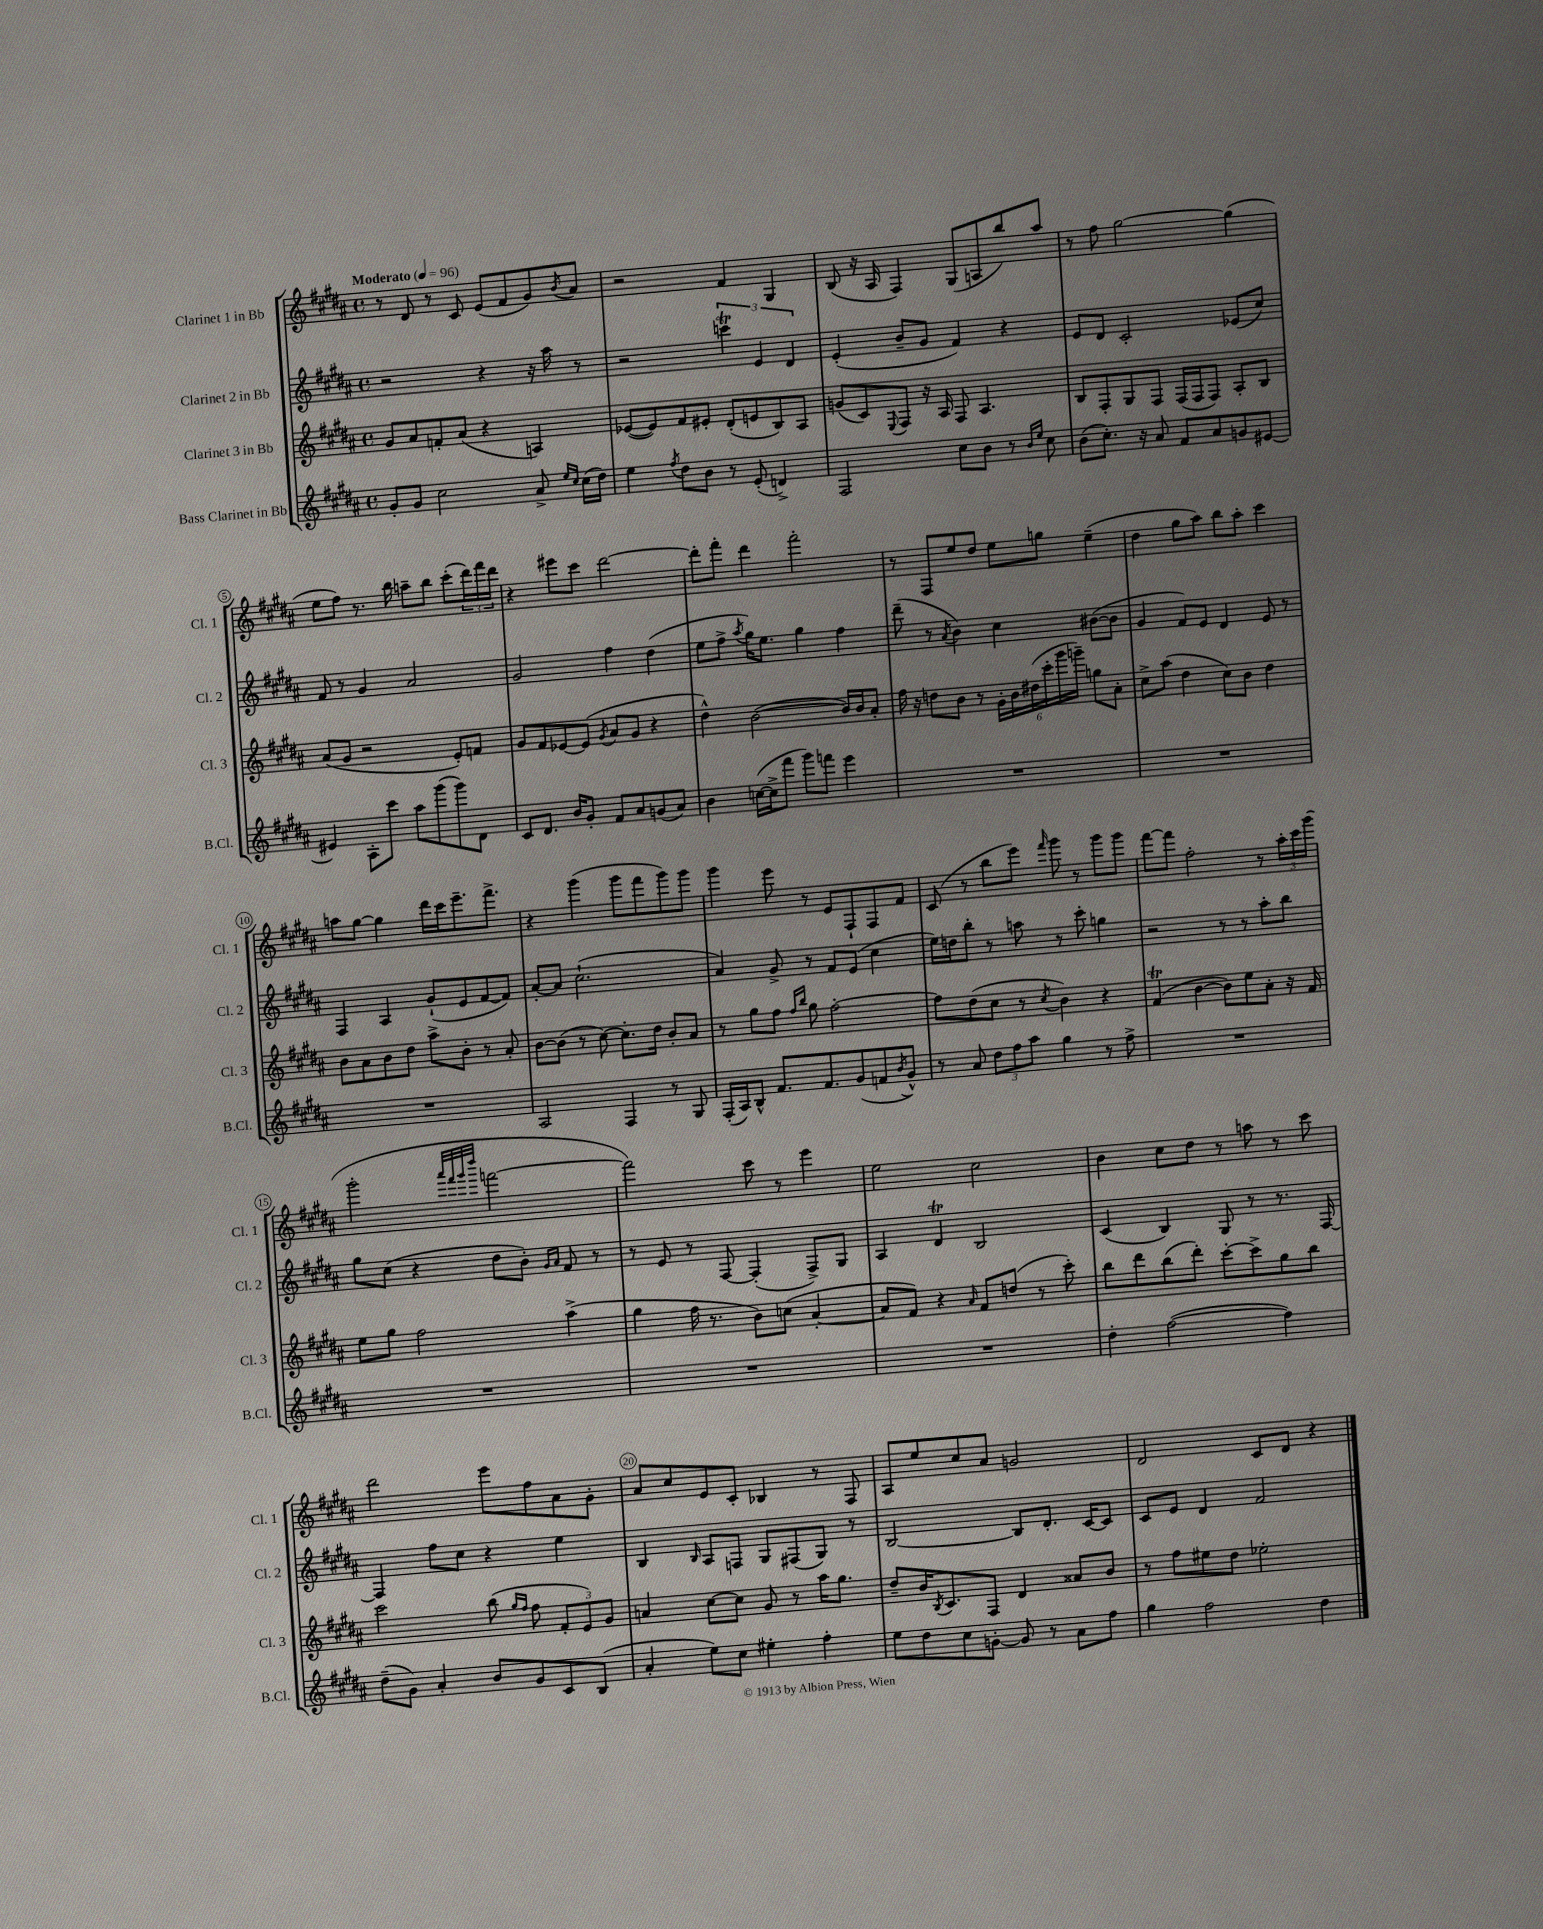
<<
\new StaffGroup <<
\new Staff = "s0" \with { instrumentName = "Clarinet 1 in Bb" shortInstrumentName = "Cl. 1" } {
    \clef treble \key b \major \defaultTimeSignature \time 4/4 \tempo "Moderato" 4 = 96
    r8 dis'8 r8 cis'8 e'8( fis'8 gis'8) \acciaccatura { b'8 } ais'8 |
    r2 fis'4 gis4 |
    b8( r16 ais16 fis4) gis8( a8 b''8) ais''8 |
    r8 fis''8 gis''2~ gis''4( |
    e''8 fis''8) r8. b''16 a''8-- b''8 cis'''8-.( \tuplet 3/2 { dis'''16) fis'''16 dis'''16 } |
    r4 eis'''8 cis'''8 dis'''2~ |
    dis'''8-. fis'''8-. dis'''4 fis'''2-. |
    r8 fis8 e''8 dis''8 e''8 g''8 e''4--( |
    dis''4 gis''8 ais''8) b''8 ais''8-. cis'''4 |
    a''8 gis''8~ gis''4 dis'''16 cis'''16 e'''8.-- fis'''8.-> |
    r4 gis'''4( gis'''8 fis'''8 gis'''8) gis'''8 |
    gis'''4 e'''8 r8 e'8 fis8-! fis8 fis'8 |
    cis'8( r8 b''8 e'''8) \grace { fis'''16 } gis'''8 r8 gis'''8 gis'''8 |
    fis'''8~ fis'''8 fis''2-. r8 \tuplet 3/2 { ais''16-. cis'''16 gis'''16( } |
    gis'''2-. \grace { ais'''32 fis'''32 gis'''32 dis''''32 } f'''2~ |
    f'''2) cis'''8 r8 e'''4 |
    e''2 cis''2 |
    b'4 cis''8 dis''8 r8 a''8 r8 cis'''8 |
    dis'''2 e'''8 fis''8 ais'8 gis'8-. |
    ais'8 cis''8 e'8 cis'8-. bes4 r8 fis8 |
    ais8 e''8 cis''8 ais'8 g'2 |
    dis'2 cis'8 dis'8 r4 \bar "|." |
}
\new Staff = "s1" \with { instrumentName = "Clarinet 2 in Bb" shortInstrumentName = "Cl. 2" } {
    \clef treble \key b \major \defaultTimeSignature \time 4/4
    r2 r4 r16 ais''16 r8 |
    r2 \tuplet 3/2 { c'''4\trill e'4 dis'4 } |
    e'4-.( b'8-- gis'8 fis'4) r4 |
    e'8 dis'8 cis'2-. ees'8( cis''8) |
    fis'8 r8 gis'4 ais'2 |
    gis'2 fis''4 dis''4( |
    e''8 fis''8-> \acciaccatura { ais''8 } gis''16) e''8. gis''4 fis''4 |
    dis'''8--( r8 \acciaccatura { ais'8 } b'4) cis''4 bis'8~( bis'8 |
    gis'4 fis'8) e'8 dis'4 e'8 r8 |
    fis4 ais4 gis'8-!( e'8 fis'8~ fis'8) |
    ais'8~-. ais'8 cis''2.-!( |
    ais'4) gis'8-> r8 fis'8 e'8( cis''4 |
    e''16) d''16 b''8-. r8 a''8 r8 cis'''8-. g''4 |
    r2 r8 r8 ais''8-. b''8 |
    gis''8 cis''8( r4 dis''8 b'8-.) \grace { gis'16 ais'16 } fis'8 r8 |
    r8 e'8 r8 fis8~ fis4-.( fis8->) gis8 |
    ais4 dis'4\trill b2 |
    cis'4( b4) gis8 r8 r8. fis16~ |
    fis4 fis''8 cis''8 r4 e''4 |
    b4 \grace { b16 } ais8 f8 gis8 fis8( gis8) r8 |
    b2~ b8 dis'8.-. cis'16~ cis'8 |
    cis'8 e'8 dis'4 fis'2 \bar "|." |
}
\new Staff = "s2" \with { instrumentName = "Clarinet 3 in Bb" shortInstrumentName = "Cl. 3" } {
    \clef treble \key b \major \defaultTimeSignature \time 4/4
    gis'8 ais'8 f'8-. ais'8( r4 a4) |
    ees'8~( ees'8) fis'8 eis'8-. dis'8-.( e'8 b8) ais8 |
    g'8( cis'8) \appoggiatura { e8 } fis8 r16 ais16 fis8 ais4. |
    b8 fis8-. gis8 fis8 fis16( fis16 fis8) ais8-. b8 |
    ais'8( gis'8 r2 e'8-.) f'8 |
    gis'8 fis'8 ees'8~ ees'8( \acciaccatura { gis'8 } ais'8 gis'8 r4 |
    dis''4-^) b'2~( b'16) b'16 ais'8-. |
    fis''16 r16 d''8 b'8 r8 \tuplet 6/4 { gis'16-. b'16 dis''16( cis'''16-. gis'''16 g'''16--) } g''8 ais'8-. |
    cis''8-> ais''8( dis''4 cis''8) b'8 dis''4 |
    b'8 ais'8 b'8 dis''8 ais''8-> b'8-. r8 ais'8-. |
    b'8~ b'8( r8 cis''8~) cis''8.-. dis''16 b'8-. ais'8 |
    r8 gis''8 fis''8 \grace { fis''16 b''16 } gis''8 fis''2~-. |
    fis''8 dis''8( cis''8 r8 \acciaccatura { cis''8 } b'4) r4 |
    fis'4\trill( b'4~ b'8) e''8 ais'8-. r16 fis'16 |
    e''8 gis''8 fis''2 ais''4->( |
    gis''4 fis''16 r8. b'8) c''8( ais'4~-. |
    ais'8 fis'8) r4 \grace { ais'16 } fis'8 d''8( r8 cis'''8-.) |
    b''8 dis'''8 b''8( dis'''8-.) cis'''8~-. cis'''8-> gis''8 b''8 |
    cis'''2 b''8( \grace { gis''16 fis''16 } fis''8 \tuplet 3/2 { fis'8-. e'8) gis'8 } |
    a'4 cis''8~ cis''8 gis'8 r8 ais''16 gis''8. |
    dis''8-- b'16 \acciaccatura { b8 } cis'8. fis8 dis'4 aisis'8 b'8 |
    r8 fis''8 eis''8 dis''8 ees''2-. \bar "|." |
}
\new Staff = "s3" \with { instrumentName = "Bass Clarinet in Bb" shortInstrumentName = "B.Cl." } {
    \clef treble \key b \major \defaultTimeSignature \time 4/4
    gis'8-. gis'8 cis''2 ais'8-> \grace { e''16 cis''16 } cis''16( dis''16) |
    e''4 \acciaccatura { fis''8 } dis''8 b'8 r8 e'8-.( d'4->) |
    fis2 cis''8 b'8 r8 \grace { b'16 e''16 } cis''8 |
    b'8( cis''8.-.) r16 ais'8 fis'8 ais'8 g'8 eis'8~ |
    eis'4 ais8-. cis'''8 ais''8 gis'''8( gis'''8) dis'8 |
    cis'8 dis'8. b'16 gis'8-. fis'8 ais'8 g'8( ais'8) |
    b'4 c''16~( c''16-> fis'''8 gis'''8) f'''8 e'''4 |
    R1 |
    R1 |
    R1 |
    ais2 fis4 r8 gis8 |
    fis16-.( ais16) b8-^ fis'8. fis'8. gis'8( f'8 \acciaccatura { b'8 } gis'8-^) |
    r8 ais'8 \tuplet 3/2 { dis''8 fis''8 ais''8 } gis''4 r8 fis''8-> |
    R1 |
    R1 |
    R1 |
    R1 |
    dis''4-. fis''2~( fis''4) |
    dis''8--( gis'8) ais'4-. b'8 gis'8 cis'8 b8( |
    ais'4-. e''8) cis''8 eis''4-. fis''4-. |
    e''8 dis''8 cis''8 g'8~-. g'8 r8 ais'8 fis''8 |
    gis''4 fis''2 dis''4 \bar "|." |
}
>>
>>
\layout { \context { \Score \override BarNumber.break-visibility = ##(#f #t #t) barNumberVisibility = #(every-nth-bar-number-visible 5) \override BarNumber.stencil = #(make-stencil-circler 0.1 0.3 ly:text-interface::print) } }
